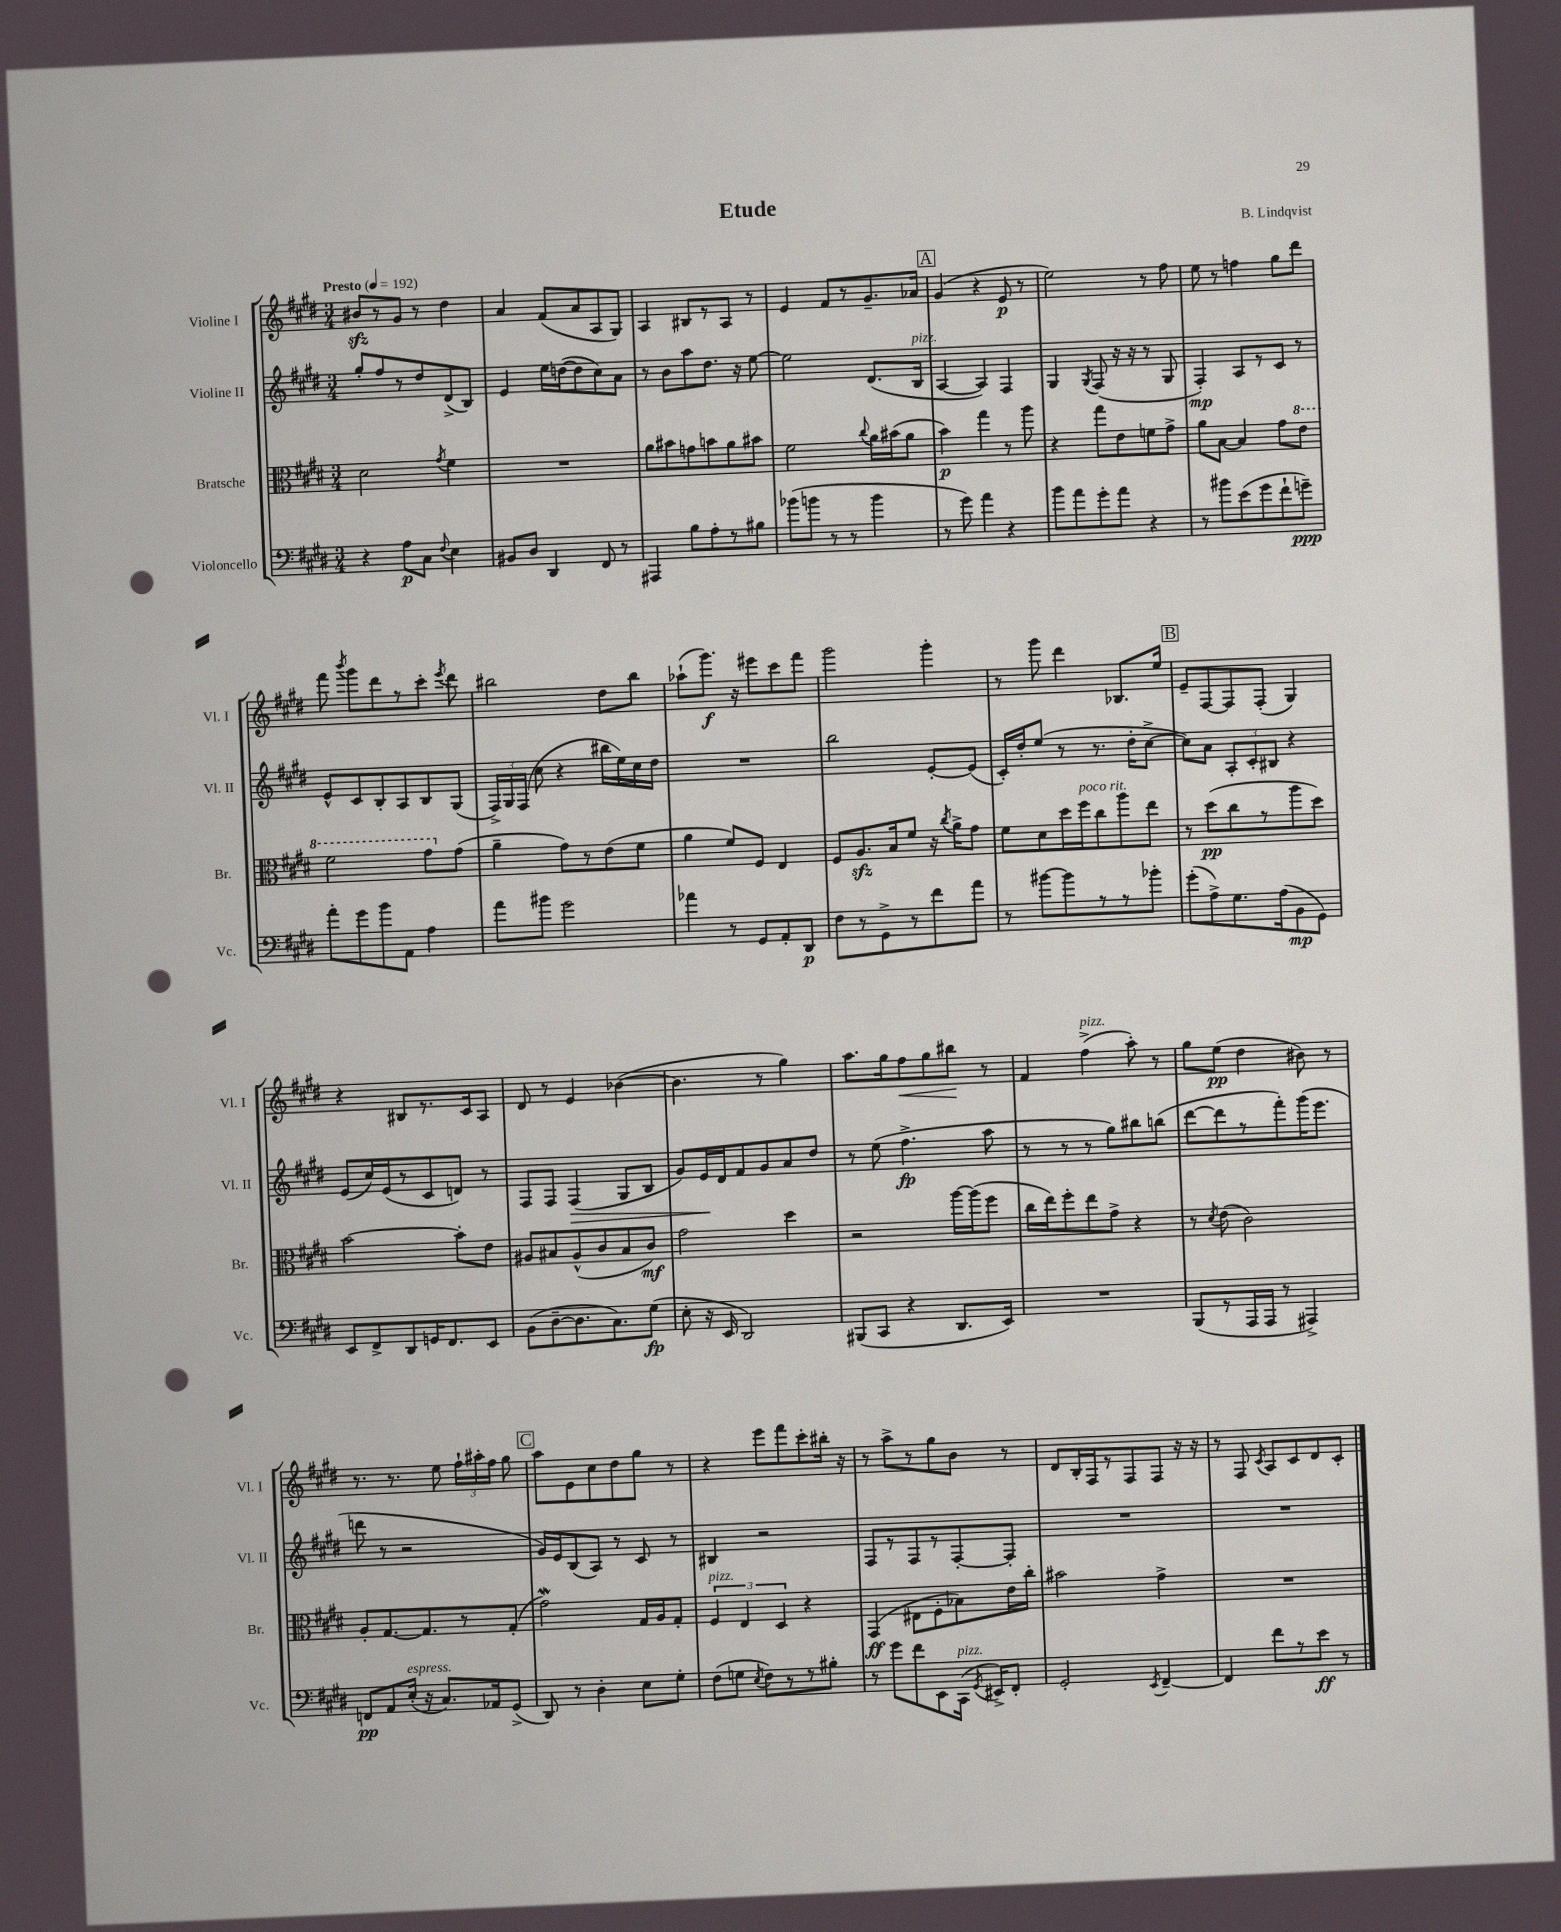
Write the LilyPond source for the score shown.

\header { title = "Etude" composer = "B. Lindqvist" }
<<
\new StaffGroup <<
\new Staff = "s0" \with { instrumentName = "Violine I" shortInstrumentName = "Vl. I" } {
    \clef treble \key e \major \numericTimeSignature \time 3/4 \tempo "Presto" 4 = 192
    \autoBeamOff bis'8[\sfz r8 gis'8] r8 dis''4 |
    a'4 fis'8[( a'8 a8 gis8]) |
    a4 bis8[ r8 a8] r8 |
    e'4 fis'8[ r8 gis'8.-- aes'16] |
    \mark \markup { \box "A" } gis'4( r4 e'8\p r8 |
    e''2) r8 fis''8 |
    e''8 r8 f''4 gis''8[ dis'''8] |
    fis'''8 \acciaccatura { b'''8 } gis'''8[ dis'''8 r8 cis'''8]-. \acciaccatura { e'''8 } dis'''8 |
    bis''2 dis''8[ bis''8] |
    aes''8[-!( gis'''8.]\f) r16 eis'''8[ cis'''8 fis'''8] |
    gis'''2 gis'''4-. |
    r8 gis'''8 dis'''4 bes8.[ e''16] |
    \mark \markup { \box "B" } e'8[-- fis8~ fis8 fis8]-.( gis4) |
    r4 bis8[ r8. cis'16 a8] |
    dis'8 r8 e'4 bes'4~( |
    bes'4. r8 gis''4) |
    a''8.[ gis''16 fis''8\< gis''8 bis''8]\! r8 |
    fis'4 fis''4->^\markup { \italic "pizz." }( a''8-.) r8 |
    gis''8[ e''8]\pp( dis''4 bis'8) r8 |
    r8. r8. e''8 \tuplet 3/2 { fis''16[-! ais''16-. fis''16] } gis''8 |
    \mark \markup { \box "C" } a''8[ e'8 cis''8 dis''8 gis''8] r8 |
    r4 e'''8[ fis'''8 cis'''8-. bis''16]-. r16 |
    r8 a''8[-> r8 gis''8 b'8] r8 |
    dis'8[ b16-. fis16 r8 fis8 fis8] r16 r16 |
    r8 fis8 \acciaccatura { cis'8 } a8[ cis'8 dis'8 cis'8]-. \bar "|." |
}
\new Staff = "s1" \with { instrumentName = "Violine II" shortInstrumentName = "Vl. II" } {
    \clef treble \key e \major \numericTimeSignature \time 3/4
    \autoBeamOff gis''8[-. fis''8 r8 dis''8 dis'8->( b8]) |
    e'4 e''16[ d''16~( d''8 cis''8) a'8] |
    r8 b'8[ a''8 dis''8.] r16 e''8~ |
    e''2 dis'8.[( b16]^\markup { \italic "pizz." } |
    \mark \markup { \box "A" } a4~ a4) fis4 |
    gis4 \acciaccatura { gis8 } fis8( r16 r16 r8 gis8 |
    fis4-.\mp) a8[ r8 cis'8] r8 |
    e'8[-^ cis'8 b8-. a8 b8 gis8]( |
    \tuplet 3/2 { fis16[->) gis16 fis16]( } cis''8 r4 bis''16[ e''16) cis''16 dis''16] |
    R2. |
    b''2 e'8[~-. e'8]( |
    cis'16[-.) dis''16-. e''8]( r8 r8. dis''16[-. cis''8]~-> |
    \mark \markup { \box "B" } cis''8[) a'8] \tuplet 3/2 { a8[-. cis'8-. bis8] } r4 |
    e'8[( cis''16) e'16( r8 cis'8 d'8]) r8 |
    fis8[ fis8] fis4\>( gis8[ b8] |
    gis'8[) e'16\! dis'16 fis'8 gis'8 a'8 dis''8] |
    r8 e''8( fis''4.->\fp a''8 |
    r8 r8 r8 gis''8[) bis''8 b''8]( |
    dis'''8[~ dis'''8 r8 fis'''8-.) gis'''16( e'''8.] |
    d'''8 r8 r2 |
    \mark \markup { \box "C" } gis'16[) e'16 b8( a8]) r8 cis'8 r8 |
    bis4 r2 |
    fis8[ r8 fis8 r8 fis8~-. fis8]-. |
    R2. |
    R2. \bar "|." |
}
\new Staff = "s2" \with { instrumentName = "Bratsche" shortInstrumentName = "Br." } {
    \clef alto \key e \major \numericTimeSignature \time 3/4
    \autoBeamOff dis'2 \acciaccatura { gis'8 } fis'4 |
    R2. |
    a'8[ bis'8 g'8 b'8 a'8 bis'8] |
    fis'2 \appoggiatura { cis''8 } a'16[ bis'16( a'8] |
    \mark \markup { \box "A" } b'4\p) gis''4 r8 a''8 |
    r4 gis''8[ e'8 f'8 gis'8]-> |
    a'8[ b8]~ b4 gis'8[ \ottava #1 e''8] |
    fis''2 gis''8[ \ottava #0 gis'8]( |
    a'4-- gis'8[) r8 e'8( fis'8] |
    a'4 fis'8[) fis8] e4 |
    fis8[ a8.\sfz b16 fis'8] r16 \acciaccatura { cis''8 } a'16[-> gis'8] |
    fis'8[ dis'8 dis''16 fis''16^\markup { \italic "poco rit." } cis''8 a''8 e''8] |
    \mark \markup { \box "B" } r8 dis''8[\pp( cis''8 r8 a''8 dis''8]) |
    b'2~ b'8[-. e'8] |
    ais8[ bis8 ais8-^( cis'8 bis8 cis'8]\mf) |
    gis'2 dis''4 |
    r2 a''16[~ a''16( fis''8] |
    cis''16[ e''16) fis''8-. e''8 gis'8]-> r4 |
    r8 \acciaccatura { dis'8 } e'8( cis'2) |
    a8[-. gis8.~ gis8. r8 gis8]-.( |
    \mark \markup { \box "C" } gis'2\mordent) gis16[ a16 gis8]-. |
    \tuplet 3/2 { fis4^\markup { \italic "pizz." } e4 dis4 } r4 |
    gis,4\ff( eis8[ fis8-. bes8) e'16 cis''16]-. |
    bis'2 gis'4-> |
    R2. \bar "|." |
}
\new Staff = "s3" \with { instrumentName = "Violoncello" shortInstrumentName = "Vc." } {
    \clef bass \key e \major \numericTimeSignature \time 3/4
    \autoBeamOff r4 a8[\p cis8] \appoggiatura { fis8 } e4 |
    bis,8[ dis8] dis,4 fis,8 r8 |
    ais,,4 b8[ a8-. r8 bis8] |
    bes'8[( b'8] r8 r8 b'4 |
    \mark \markup { \box "A" } r8 gis'8) a'4 r4 |
    b'8[ a'8 gis'8-. a'8] r4 |
    r8 bis'8[ e'8( gis'8 fis'8-! g'8]--\ppp) |
    a'8[-. gis'8 b'8 a,8] a4 |
    a'8[ bis'8] gis'2 |
    aes'4 r8 gis,8[ a,8-. dis,8]\p |
    fis8[ r8 gis,8-> r8 fis'8 a'8] |
    r8 bis'8[~ bis'8 r8 r8 bes'8]-. |
    \mark \markup { \box "B" } gis'8[-.( a8->) gis8. a16( b,8\mp gis,8]) |
    e,8[ fis,8-> dis,8 g,16 fis,8. e,8] |
    b,8[( dis8~-- dis8. cis8.) gis8]\fp( |
    e8-. r16 e,16 dis,2) |
    bis,,8[( cis,8] r4 dis,8.[ e,16]) |
    R2. |
    b,,8[( r8 a,,16 a,,16] r8 ais,,4->) |
    f,8[\pp a,8 e16]-.^\markup { \italic "espress." }( r16 cis8.[) aes,16 gis,8]->( |
    \mark \markup { \box "C" } dis,8) r8 dis4-. e8[ gis8]-. |
    fis8[( g8] \acciaccatura { e8 } fis8[) r8 r8 bis8]-. |
    r8 gis'8[ fis'8 e,8 cis,16]^\markup { \italic "pizz." }( \acciaccatura { gis,8 } eis,16[->) fis,8]-. |
    gis,2-. \acciaccatura { e,8 } fis,4~-- |
    fis,4 fis'8[ r8 e'8]\ff r8 \bar "|." |
}
>>
>>
\layout { \context { \Score \remove "Bar_number_engraver" } }
